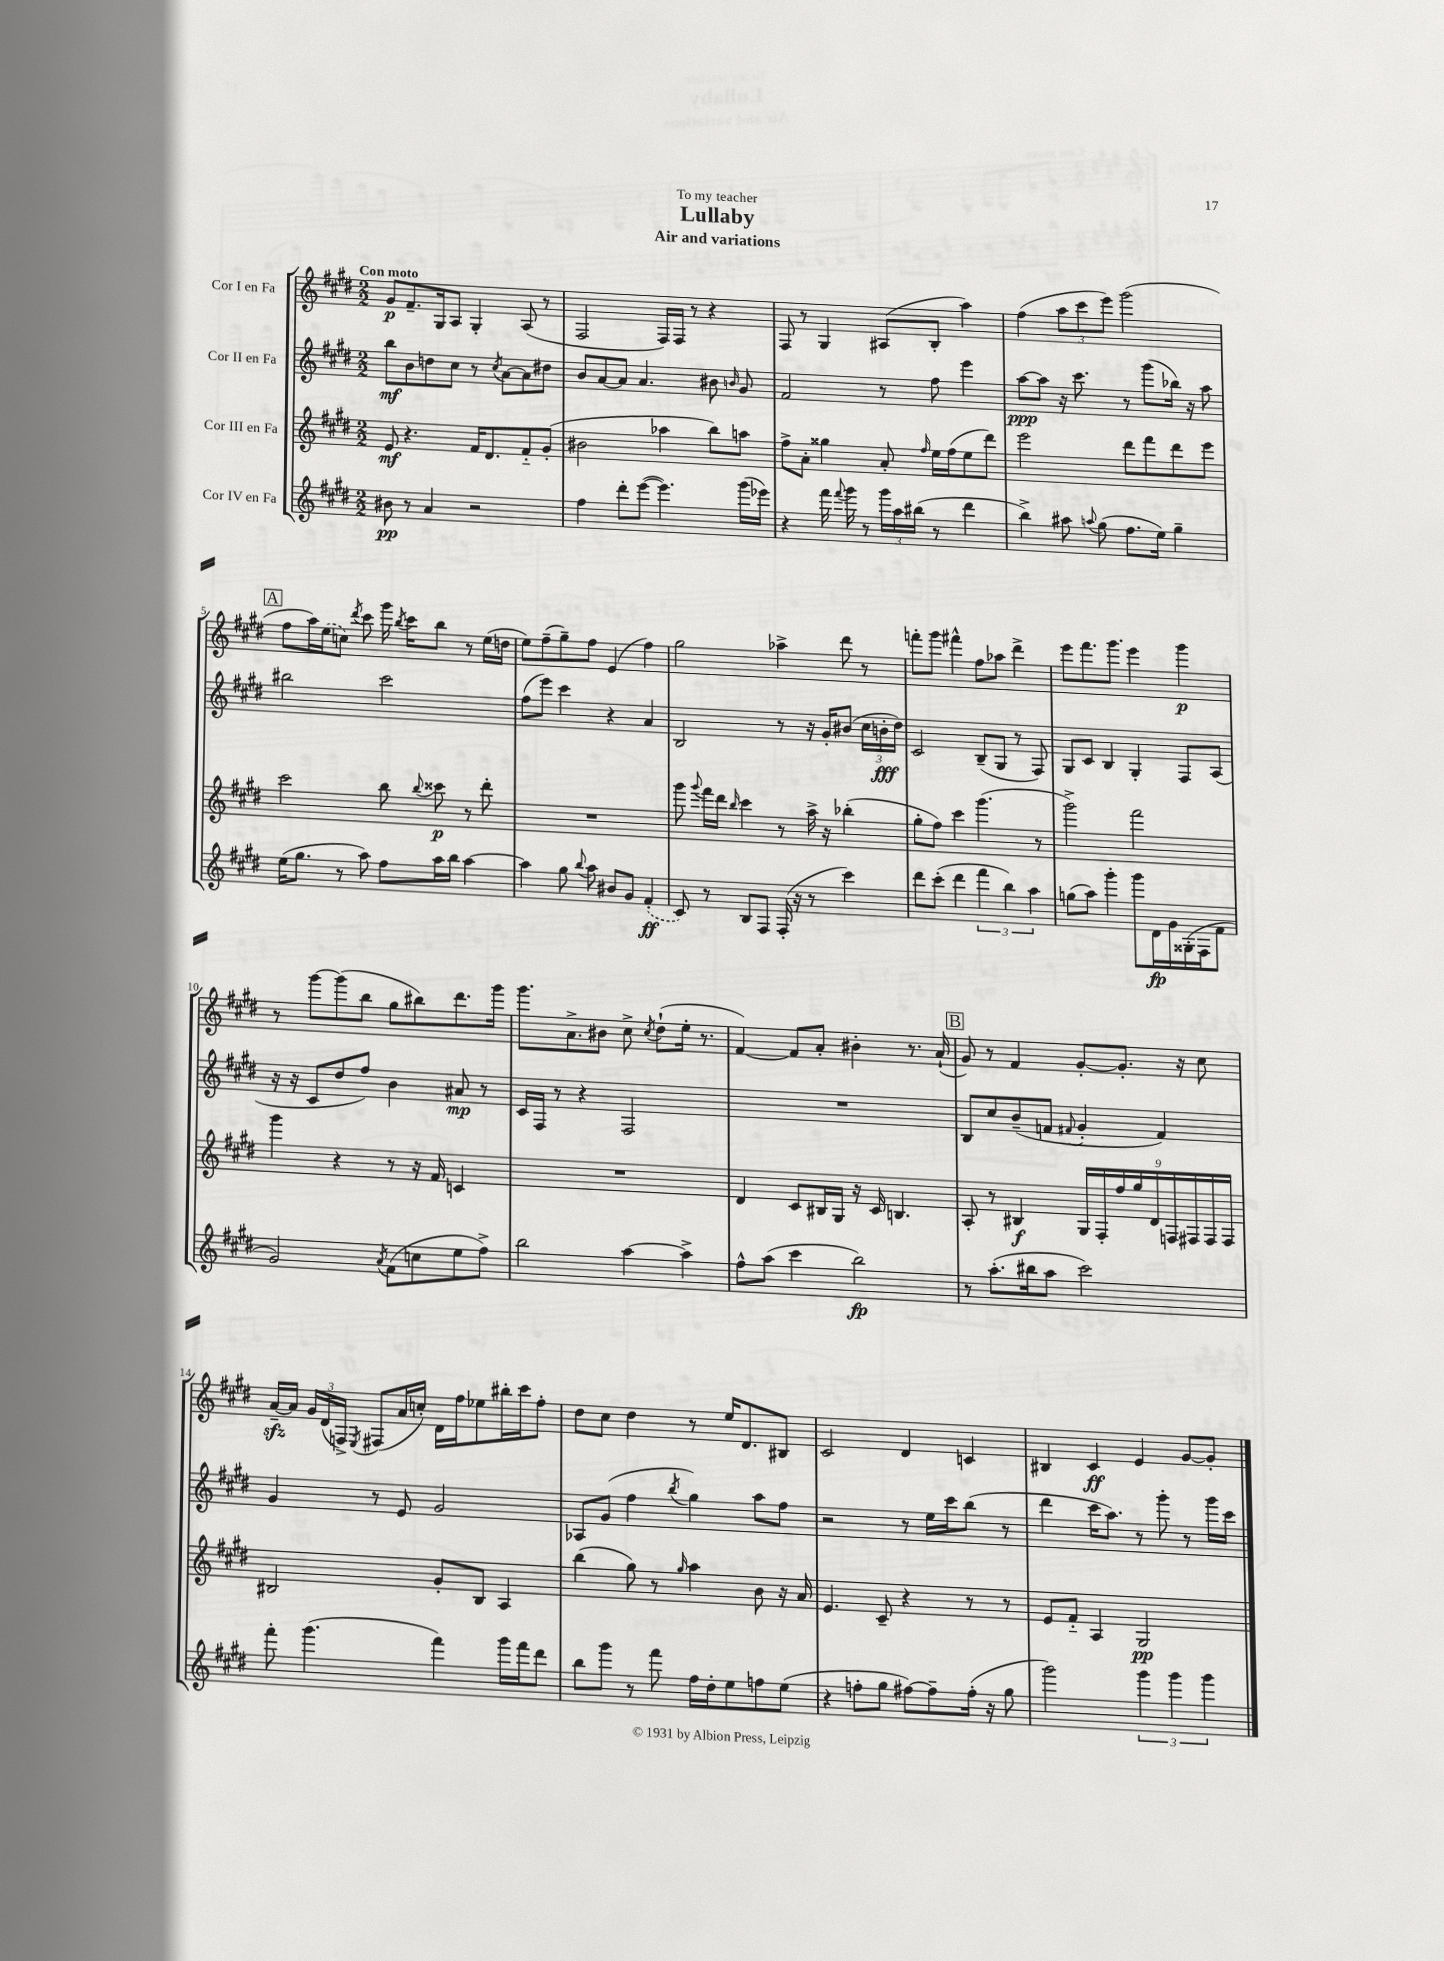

**kern	**dynam	**kern	**dynam	**kern	**dynam	**kern	**dynam
*part4	*part4	*part3	*part3	*part2	*part2	*part1	*part1
*staff4	*staff4	*staff3	*staff3	*staff2	*staff2	*staff1	*staff1
*I"Cor IV en Fa	*	*I"Cor III en Fa	*	*I"Cor II en Fa	*	*I"Cor I en Fa	*
*clefG2	*	*clefG2	*	*clefG2	*	*clefG2	*
*k[f#c#g#d#]	*	*k[f#c#g#d#]	*	*k[f#c#g#d#]	*	*k[f#c#g#d#]	*
*M2/2	*	*M2/2	*	*M2/2	*	*M2/2	*
=1	=1	=1	=1	=1	=1	=1	=1
!	!	!	!	!	!	!LO:TX:a:B:t=Con moto	!
8b#X\	pp	8e/	mf	8bb\L	mf	8g#/L	p
8r	.	4.r	.	8b\	.	8.f#~/	.
4a/	.	.	.	8ddn\	.	.	.
.	.	.	.	.	.	16G#/k	.
.	.	.	.	8cc#\J	.	8A/J	.
2r	.	16f#/KL	.	8r	.	4G#'/	.
.	.	8.d#/	.	.	.	.	.
.	.	.	.	8qcc#/	.	.	.
.	.	.	.	[8a\L	.	.	.
.	.	8f#/	.	8a\]	.	(8A/	.
.	.	(8g#'/J	.	8dd#X\J	.	8r	.
=2	=2	=2	=2	=2	=2	=2	=2
4ff#\	.	2b#X\	.	8b/L	.	2F#/	.
.	.	.	.	[8a/	.	.	.
8ddd#'\L	.	.	.	8a/J]	.	.	.
([8eee\J	.	.	.	4.a/	.	.	.
4.eee\])	.	4aa-X\	.	.	.	16F#/LL)	.
.	.	.	.	.	.	16F#/JJ	.
.	.	.	.	.	.	8r	.
.	.	8bb\L)	.	8b#X\	.	4r	.
.	.	.	.	16qqbn/	.	.	.
(16ggg#\LL	.	8aan\J	.	8g#/	.	.	.
16eee-X\JJ)	.	.	.	.	.	.	.
=3	=3	=3	=3	=3	=3	=3	=3
4r	.	8ff#^\L	.	2f#/	.	8F#/	.
.	.	8a'\J	.	.	.	8r	.
16fff#\	.	4gg##X\	.	.	.	4G#/	.
8qqfff#/	.	.	.	.	.	.	.
16ggg#\	.	.	.	.	.	.	.
8r	.	.	.	.	.	.	.
24ggg#\LL	.	8a'/	.	8r	.	(8A#X/L	.
24aa\	.	.	.	.	.	.	.
(24bb#X\JJ	.	.	.	.	.	.	.
.	.	16qqff#/	.	.	.	.	.
8r	.	16ee\LL	.	8ff#\	.	8B'/J	.
.	.	(16ff#\J	.	.	.	.	.
4ddd#\	.	8ee\	.	4eee\	.	4aa\)	.
.	.	8ddd#\J)	.	.	.	.	.
=4	=4	=4	=4	=4	=4	=4	=4
4bb^\)	.	2eee\	.	[8aa\L	ppp	(4ff#\	.
.	.	.	.	8aa\J]	.	.	.
8aa#X\	.	.	.	16r	.	12aa\L	.
.	.	.	.	8.ccc#\	.	.	.
.	.	.	.	.	.	12ccc#\	.
8qqaan/	.	.	.	.	.	.	.
(8gg#\	.	.	.	.	.	.	.
.	.	.	.	.	.	12eee\J)	.
8.ff#\L	.	8ddd#\L	.	8r	.	(2ggg#\	.
.	.	8fff#\	.	(8ggg#\L	.	.	.
16ee\Jk)	.	.	.	.	.	.	.
4gg#~\	.	8ddd#\	.	16bb-X\Jk)	.	.	.
.	.	.	.	16r	.	.	.
.	.	8eee\J	.	8aa\	.	.	.
!!LO:LB:g=z
!!LO:REH:place=s1:t=A
=5	=5	=5	=5	=5	=5	=5	=5
(16ee\KL	.	2ccc#\	.	2bb#X\	.	8ff#\L	.
8.gg#\J	.	.	.	.	.	.	.
.	.	.	.	.	.	16aa\L)	.
.	.	.	.	.	.	(16ee\J	.
8r	.	.	.	.	.	8ccn\J)	.
.	.	.	.	.	.	8qddd#/	.
8aa\)	.	.	.	.	.	8ccc#\	.
8ff#\L	.	8bb\	.	2ccc#\	.	16ggg#\	.
.	.	.	.	.	.	8qbb/	.
.	.	.	.	.	.	16ccc#\KL	.
.	.	8qqbb/	.	.	.	.	.
16aa\L	.	8ccc##X\	p	.	.	8bb\J	.
16bb\JJ	.	.	.	.	.	.	.
[4aa\	.	8r	.	.	.	8r	.
.	.	8ddd#'\	.	.	.	(16ee\LL	.
.	.	.	.	.	.	16ddn\JJ	.
=6	=6	=6	=6	=6	=6	=6	=6
4aa\]	.	1r	.	(8ff#\L	.	8ee\L)	.
.	.	.	.	8eee\J)	.	(8ff#~\	.
8gg#\	.	.	.	4ccc#\	.	8gg#~\)	.
8qqbb/	.	.	.	.	.	.	.
8aa\	.	.	.	.	.	8ff#\J	.
8b#X/L	.	.	.	4r	.	(4e/	.
8g#/J	.	.	.	.	.	.	.
(4f#'/	ff	.	.	4a/	.	4ff#\)	.
=7	=7	=7	=7	=7	=7	=7	=7
8c#/)	.	8ggg#\	.	2B/	.	2gg#\	.
.	.	8qqggg#/	.	.	.	.	.
8r	.	16fff#\LL	.	.	.	.	.
.	.	16ddd#\JJ	.	.	.	.	.
.	.	16qqbb/	.	.	.	.	.
8B/L	.	4ccc#\	.	.	.	.	.
8F#/J	.	.	.	.	.	.	.
(16F#'/	.	8r	.	8r	.	4aa-X^\	.
16r	.	.	.	.	.	.	.
8r	.	16aa^\	.	16r	.	.	.
.	.	16r	.	16g#'/KL	.	.	.
4ccc#\)	.	(4bb-X'\	.	(8b#X/J	.	8ddd#\	.
.	.	.	.	24cc#\LL	.	8r	.
.	.	.	.	24bn'\	fff	.	.
.	.	.	.	24dd#\JJ)	.	.	.
=8	=8	=8	=8	=8	=8	=8	=8
8ddd#\L	.	8gg#'\L	.	2c#/	.	8fffn'\L	.
(8ccc#'\J	.	8ff#\J)	.	.	.	8ggg#\J	.
4ddd#\	.	4ccc#\	.	.	.	4fff#X^^\	.
6fff#\	.	(4.ggg#\	.	(8B~/L	.	8ff#\L	.
.	.	.	.	8G#/J	.	8aa-X\J	.
6bb\)	.	.	.	.	.	.	.
.	.	.	.	8r	.	4ddd#^\	.
6aa\	.	.	.	.	.	.	.
.	.	8r	.	8F#/)	.	.	.
=9	=9	=9	=9	=9	=9	=9	=9
(8ggn\L	.	2ggg#^\)	.	8G#/L	.	8eee\L	.
8aa\J)	.	.	.	8c#/J	.	8.fff#\	.
4ggg#'\	.	.	.	4B/	.	.	.
.	.	.	.	.	.	8.ggg#\J	.
8ggg#\L	.	2fff#\	.	4G#'/	.	4eee\	.
16d#\L	fp	.	.	.	.	.	.
16g#\	.	.	.	.	.	.	.
(16G##X'\	.	.	.	8F#/L	.	4ggg#\	p
16F#\J	.	.	.	.	.	.	.
8f#\J	.	.	.	(8A/J	.	.	.
!!LO:LB:g=z
=10	=10	=10	=10	=10	=10	=10	=10
2g#/)	.	4ggg#\	.	16r	.	8r	.
.	.	.	.	16r	.	.	.
.	.	.	.	8c#/L	.	[8ggg#\L	.
.	.	4r	.	8dd#/	.	(8ggg#\]	.
.	.	.	.	8ff#/J)	.	8bb\J	.
8qa/	.	.	.	.	.	.	.
(8f#\L	.	8r	.	4b\	.	8gg#\L	.
8ccn\	.	16r	.	.	.	8bb#X\)	.
.	.	16f#/	.	.	.	.	.
8ee\	.	4cn/	.	8a#X/	mp	8.ddd#\	.
8ff#^\J)	.	.	.	8r	.	.	.
.	.	.	.	.	.	16ggg#\Jk	.
=11	=11	=11	=11	=11	=11	=11	=11
2bb\	.	1r	.	16c#/LL	.	8.ggg#\L	.
.	.	.	.	16F#/JJ	.	.	.
.	.	.	.	8r	.	.	.
.	.	.	.	.	.	8.a^\	.
.	.	.	.	4r	.	.	.
.	.	.	.	.	.	8b#X\J	.
[4aa\	.	.	.	2F#/	.	8cc#^\	.
.	.	.	.	.	.	8qcc#/	.
.	.	.	.	.	.	(8dd#`\L	.
4aa^\]	.	.	.	.	.	16ee'\Jk	.
.	.	.	.	.	.	8.r	.
=12	=12	=12	=12	=12	=12	=12	=12
8ff#^^\L	.	4d#/	.	1r	.	[4f#/)	.
(8aa\J	.	.	.	.	.	.	.
4ccc#\	.	8c#/L	.	.	.	8f#/L]	.
.	.	16B#X/L	.	.	.	8a'/J	.
.	.	16G#/JJ	.	.	.	.	.
2bb\)	fp	16r	.	.	.	4b#X'\	.
.	.	16c#/	.	.	.	.	.
.	.	4.Bn/	.	.	.	.	.
.	.	.	.	.	.	8.r	.
.	.	.	.	.	.	(16a`/	.
!!LO:REH:place=s1:t=B
=13	=13	=13	=13	=13	=13	=13	=13
8r	.	8A'/	.	8B/L	.	8g#/)	.
(8.aa'\L	.	8r	.	8cc#/	.	8r	.
.	.	4B#X/	f	(8b~/	.	4f#/	.
16bb#X\k	.	.	.	.	.	.	.
8aa\J	.	.	.	8fn/J	.	.	.
.	.	.	.	8qqf#X/	.	.	.
2ccc#\)	.	18G#/LL	.	4g#'/	.	[8g#'/L	.
.	.	18F#'/	.	.	.	.	.
.	.	18ff#/	.	.	.	.	.
.	.	.	.	.	.	8.g#'/J]	.
.	.	18gg#/	.	.	.	.	.
.	.	18d#/	.	.	.	.	.
.	.	.	.	4f#/)	.	.	.
.	.	18Fn/	.	.	.	.	.
.	.	.	.	.	.	16r	.
.	.	18F#X/	.	.	.	.	.
.	.	.	.	.	.	8cc#\	.
.	.	18F#/	.	.	.	.	.
.	.	18F#/JJ	.	.	.	.	.
!!LO:LB:g=z
=14	=14	=14	=14	=14	=14	=14	=14
8fff#'\	.	2B#X/	.	4g#/	.	[16azz~/LL	.
.	.	.	.	.	.	16a/JJ]	.
(4.ggg#\	.	.	.	.	.	24g#/LL	.
.	.	.	.	.	.	(24d#/	.
.	.	.	.	.	.	24Fn^/JJ)	.
.	.	.	.	.	.	8qE/	.
.	.	.	.	8r	.	(8F#X/L	.
.	.	.	.	8e/	.	16a/L	.
.	.	.	.	.	.	16ccn'/JJ)	.
4fff#\)	.	8g#'/L	.	2g#/	.	16d#\LL	.
.	.	.	.	.	.	16ff#\J	.
.	.	8B#/J	.	.	.	8ee-X\	.
16ggg#\LL	.	4A/	.	.	.	16bb#X'\L	.
16fff#\J	.	.	.	.	.	16ccc#\J	.
8ddd#\J	.	.	.	.	.	8ff#'\J	.
=15	=15	=15	=15	=15	=15	=15	=15
8bb\L	.	(4bb\	.	8A-X/L	.	8dd#\L	.
8ggg#\J	.	.	.	(8g#/J	.	8cc#\J	.
8r	.	8gg#\)	.	4ff#\	.	4dd#\	.
8fff#\	.	8r	.	.	.	.	.
.	.	16qqgg#/	.	8qbb/	.	.	.
16ff#\LL	.	4aa\	.	4gg#\)	.	8r	.
16dd#'\J	.	.	.	.	.	.	.
8ee\	.	.	.	.	.	16ee/KL	.
.	.	.	.	.	.	8.d#/	.
8ffn\	.	8b\	.	8aa\L	.	.	.
(8ee\J	.	16r	.	8ff#\J	.	8B#X/J	.
.	.	16a/	.	.	.	.	.
=16	=16	=16	=16	=16	=16	=16	=16
4r	.	4.e/	.	2r	.	2c#/	.
8ffn'\L	.	.	.	.	.	.	.
8gg#\J	.	8c#~/	.	.	.	.	.
[8ff#X\L)	.	4r	.	8r	.	4d#/	.
8ff#~\]	.	.	.	16ee\LL	.	.	.
.	.	.	.	16ccc#\J	.	.	.
(16ff#'\Jk	.	8r	.	(8bb\J	.	4cn/	.
16r	.	.	.	.	.	.	.
8gg#\	.	8r	.	8r	.	.	.
=17	=17	=17	=17	=17	=17	=17	=17
2ggg#\)	.	8e/L	.	4ddd#\	.	4B#X/	.
.	.	8f#/J	.	.	.	.	.
.	.	4A/	.	16ccc#\KL	.	4c#/	ff
.	.	.	.	8.aa\J)	.	.	.
6ggg#\	.	2G#/	pp	8r	.	4e/	.
.	.	.	.	8ggg#'\	.	.	.
6ggg#\	.	.	.	.	.	.	.
.	.	.	.	8r	.	[8g#/L	.
6ggg#\	.	.	.	.	.	.	.
.	.	.	.	16ggg#\LL	.	8g#'/J]	.
.	.	.	.	16ccc#\JJ	.	.	.
==	==	==	==	==	==	==	==
*-	*-	*-	*-	*-	*-	*-	*-
